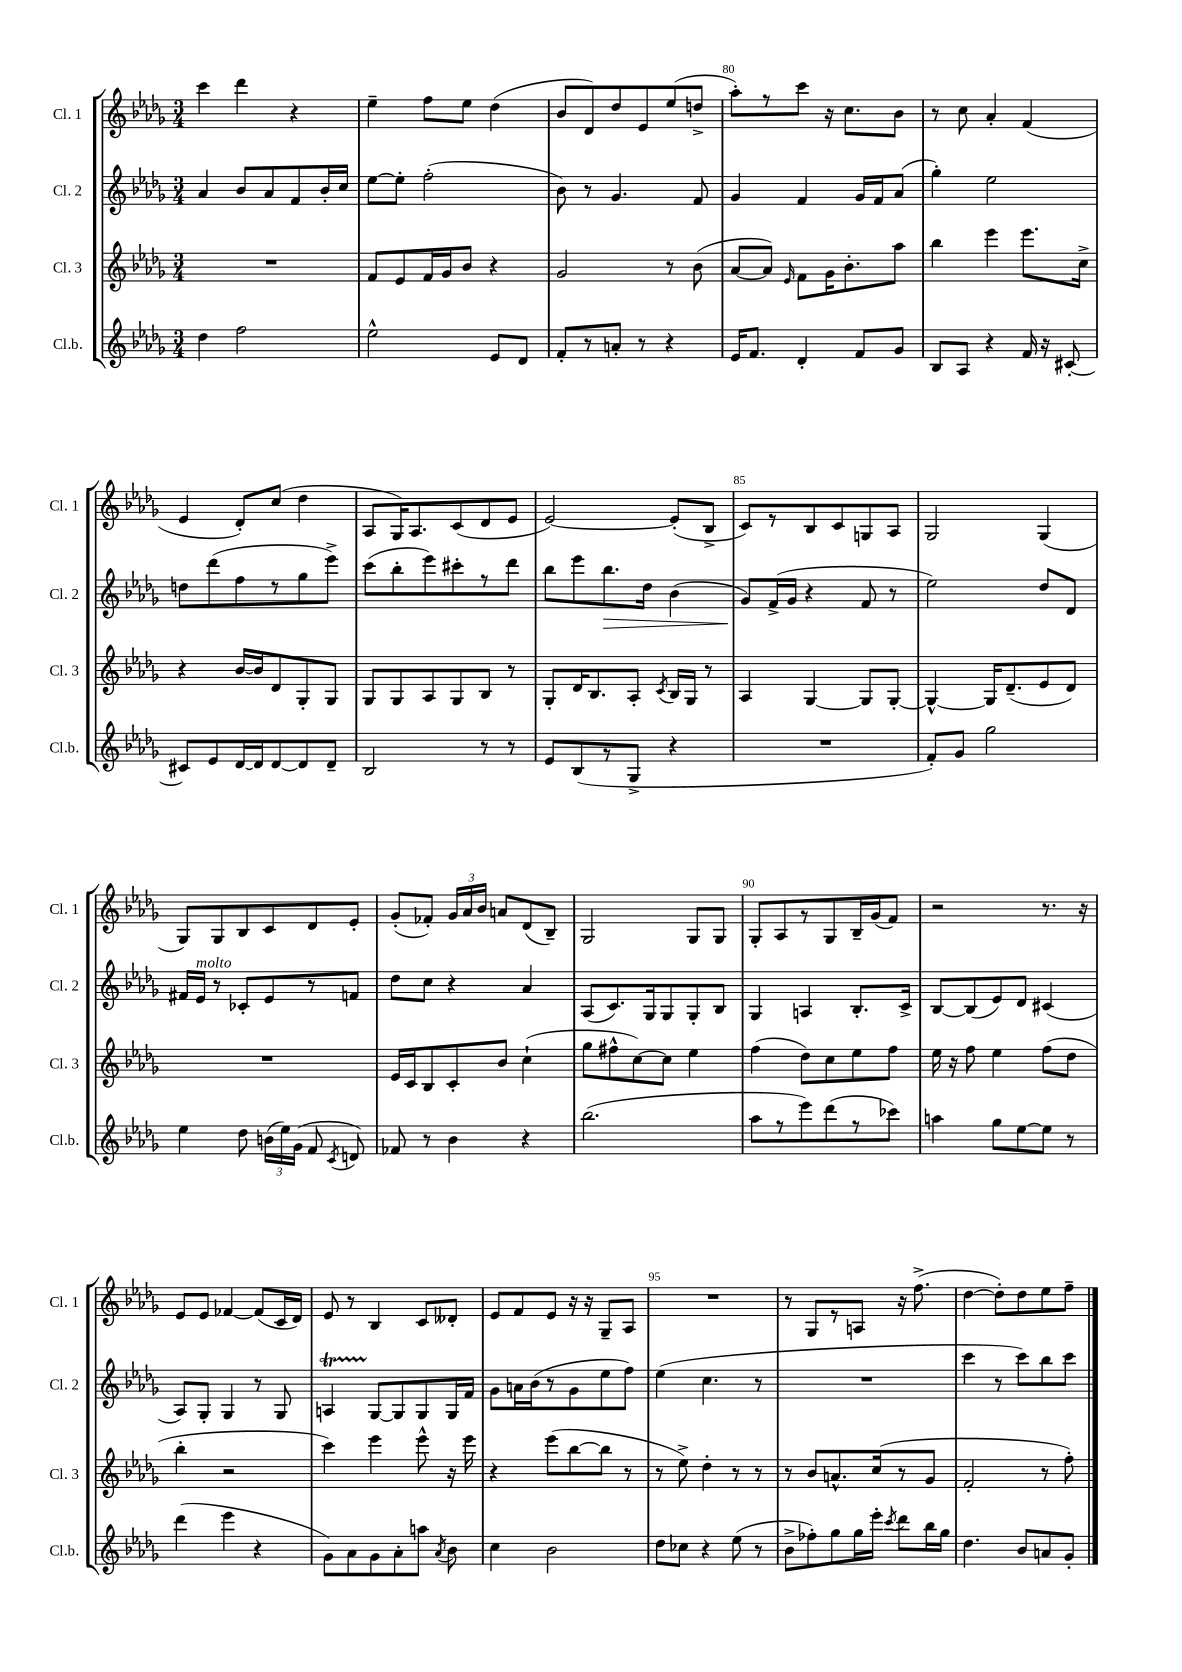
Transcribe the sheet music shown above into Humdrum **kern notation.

**kern	**kern	**kern	**kern
*staff4	*staff3	*staff2	*staff1
*clefG2	*clefG2	*clefG2	*clefG2
*k[b-e-a-d-g-]	*k[b-e-a-d-g-]	*k[b-e-a-d-g-]	*k[b-e-a-d-g-]
*M3/4	*M3/4	*M3/4	*M3/4
4dd-\	2.r	4a-/	4ccc\
2ff\	.	8b-/L	4ddd-\
.	.	8a-/	.
.	.	8f/	4r
.	.	16b-'/L	.
.	.	16cc/JJ	.
=	=	=	=
2ee-^^\	8f/L	[8ee-\L	4ee-~\
.	8e-/	8ee-'\]J	.
.	16f/L	(2ff'\	8ff\L
.	16g-/J	.	.
.	8b-/J	.	8ee-\J
8e-/L	4r	.	(4dd-\
8d-/J	.	.	.
=	=	=	=
8f'/L	2g-/	8b-\)	8b-/L
8r	.	8r	8d-/)
8a'/J	.	4.g-/	8dd-/
8r	.	.	8e-/
4r	8r	.	(8ee-/
.	(8b-\	8f/	8dd^/J
=	=	=	=
16e-/LK	[8a-/L	4g-/	8aa-'\L)
8.f/J	.	.	.
.	8a-/]J)	.	8r
.	16qqe-/	.	.
4d-'/	8f\L	4f/	8ccc\J
.	16g-\K	.	16r
.	8.b-'\	.	8.cc\L
8f/L	.	16g-/LL	.
.	.	16f/J	.
8g-/J	8aa-\J	(8a-/J	8b-\J
=	=	=	=
8B-/L	4bb-\	4gg-'\)	8r
8A-/J	.	.	8cc\
4r	4eee-\	2ee-\	4a-'/
16f/	8.eee-\L	.	(4f/
16r	.	.	.
[8c#'/	.	.	.
.	16cc^\Jk	.	.
=	=	=	=
8c#/]L	4r	8dd\L	4e-/
8e-/	.	(8ddd-\	.
[16d-/L	[16b-/LL	8ff\	8d-'/L)
16d-/]J	16b-/]J	.	.
[8d-/	8d-/	8r	(8cc/J
8d-/]	8G-'/	8gg-\	4dd-\
8d-~/J	8G-/J	8eee-^\J)	.
=	=	=	=
2B-/	8G-/L	(8ccc\L	8A-/L
.	8G-/	8bb-'\	16G-/K)
.	.	.	8.A-/
.	8A-/	8eee-\)	.
.	8G-/	8ccc#'\	(8c/
8r	8B-/J	8r	8d-/
8r	8r	8ddd-\J	8e-/J
=	=	=	=
8e-/L	8G-'/L	8bb-\L	[2e-/)
(8B-/	16d-/K	8eee-\	.
.	8.B-/	.	.
8r	.	8.bb-\	.
8G-^/J	8A-'/J	.	.
.	.	16dd-\Jk	.
.	8qc/	.	.
4r	16B-/LL	(4b-\	(8e-'/]L
.	16G-/JJ	.	.
.	8r	.	8B-^/J
=	=	=	=
2.r	4A-/	8g-/L)	8c/L)
.	.	(16f^/L	8r
.	.	16g-/JJ	.
.	[4G-/	4r	8B-/
.	.	.	8c/
.	8G-/]L	8f/	8G/
.	[8G-'/J	8r	8A-/J
=	=	=	=
8f'/L)	4G-^^/_	2ee-\)	2G-/
8g-/J	.	.	.
2gg-\	16G-/]LK	.	.
.	(8.d-~/	.	.
.	8e-/	8dd-/L	(4G-/
.	8d-/J)	8d-/J	.
=	=	=	=
4ee-\	2.r	16f#/LL	8G-/L)
.	.	16e-/JJ	.
.	.	8r	8G-/
8dd-\	.	8c-'/L	8B-/
(24b\LL	.	8e-/	8c/
24ee-\)	.	.	.
(24g-\JJ	.	.	.
8f/	.	8r	8d-/
8qc/	.	.	.
8d/)	.	8f/J	8e-'/J
=	=	=	=
8f-/	16e-/LL	8dd-\L	(8g-'/L
.	16c/J	.	.
8r	8B-/	8cc\J	8f-'/J)
4b-\	8c'/	4r	24g-/LL
.	.	.	24a-/
.	.	.	24b-/JJ
.	8b-/J	.	8a/L
4r	(4cc`\	4a-/	(8d-/
.	.	.	8B-~/J)
=	=	=	=
(2.bb-\	8gg-\L	(8A-/L	2G-/
.	8ff#^^\	8.c/)	.
.	[8cc\)	.	.
.	.	16G-/k	.
.	8cc\]J	8G-/	.
.	4ee-\	8G-'/	8G-/L
.	.	8B-/J	8G-/J
=	=	=	=
8aa-\L	(4ff\	4G-/	8G-'/L
8r	.	.	8A-/
8eee-\)	8dd-\L)	4A/	8r
(8ddd-\	8cc\	.	8G-/
8r	8ee-\	8.B-'/L	16B-~/L
.	.	.	(16g-/J
8ccc-\J)	8ff\J	.	8f/J)
.	.	16c^/Jk	.
=	=	=	=
4aa\	16ee-\	[8B-/L	2r
.	16r	.	.
.	8ff\	(8B-/]	.
8gg-\L	4ee-\	8e-/)	.
[8ee-\	.	8d-/J	.
8ee-\]J	(8ff\L	(4c#/	8.r
8r	8dd-\J	.	.
.	.	.	16r
=	=	=	=
(4ddd-\	4bb-'\	8A-/L)	8e-/L
.	.	8G-'/J	8e-/J
4eee-\	2r	4G-/	[4f-/
4r	.	8r	(8f-/]L
.	.	8G-/	16c/L
.	.	.	16d-/JJ)
=	=	=	=
8g-\L)	4ccc\)	4A/	8e-/
8a-\	.	.	8r
8g-\	4eee-\	[8G-/L	4B-/
8a-'\	.	8G-/]	.
8aa\J	8eee-^^\	8G-/	8c/L
8qa-/	.	.	.
8b-\	16r	16G-/L	8d--'/J
.	16eee-\	16f/JJ	.
=	=	=	=
4cc\	4r	8g-\L	8e-/L
.	.	16a\L	8f/
.	.	(16b-\J	.
2b-\	(8eee-\L	8r	8e-/J
.	[8bb-\	8g-\	16r
.	.	.	16r
.	8bb-\]J	8ee-\	8G-~/L
.	8r	8ff\J)	8A-/J
=	=	=	=
8dd-\L	8r	(4ee-\	2.r
8cc-\J	8ee-^\)	.	.
4r	4dd-'\	4.cc\	.
(8ee-\	8r	.	.
8r	8r	8r	.
=	=	=	=
8b-^\L	8r	2.r	8r
8ff-'\)	8b-/L	.	8G-/L
8gg-\	8.a^^/	.	8r
16gg-\L	.	.	8A/J
16eee-'\JJ	(16cc/k	.	.
8qccc/	.	.	.
8ddd-\L	8r	.	16r
.	.	.	(8.ff^\
16bb-\L	8g-/J	.	.
16gg-\JJ	.	.	.
=	=	=	=
4.dd-\	2f'/	4ccc\	[4dd-\
.	.	8r	8dd-'\]L)
8b-/L	.	8ccc\L)	8dd-\
8a/	8r	8bb-\	8ee-\
8g-'/J	8ff'\)	8ccc\J	8ff~\J
==	==	==	==
*-	*-	*-	*-
